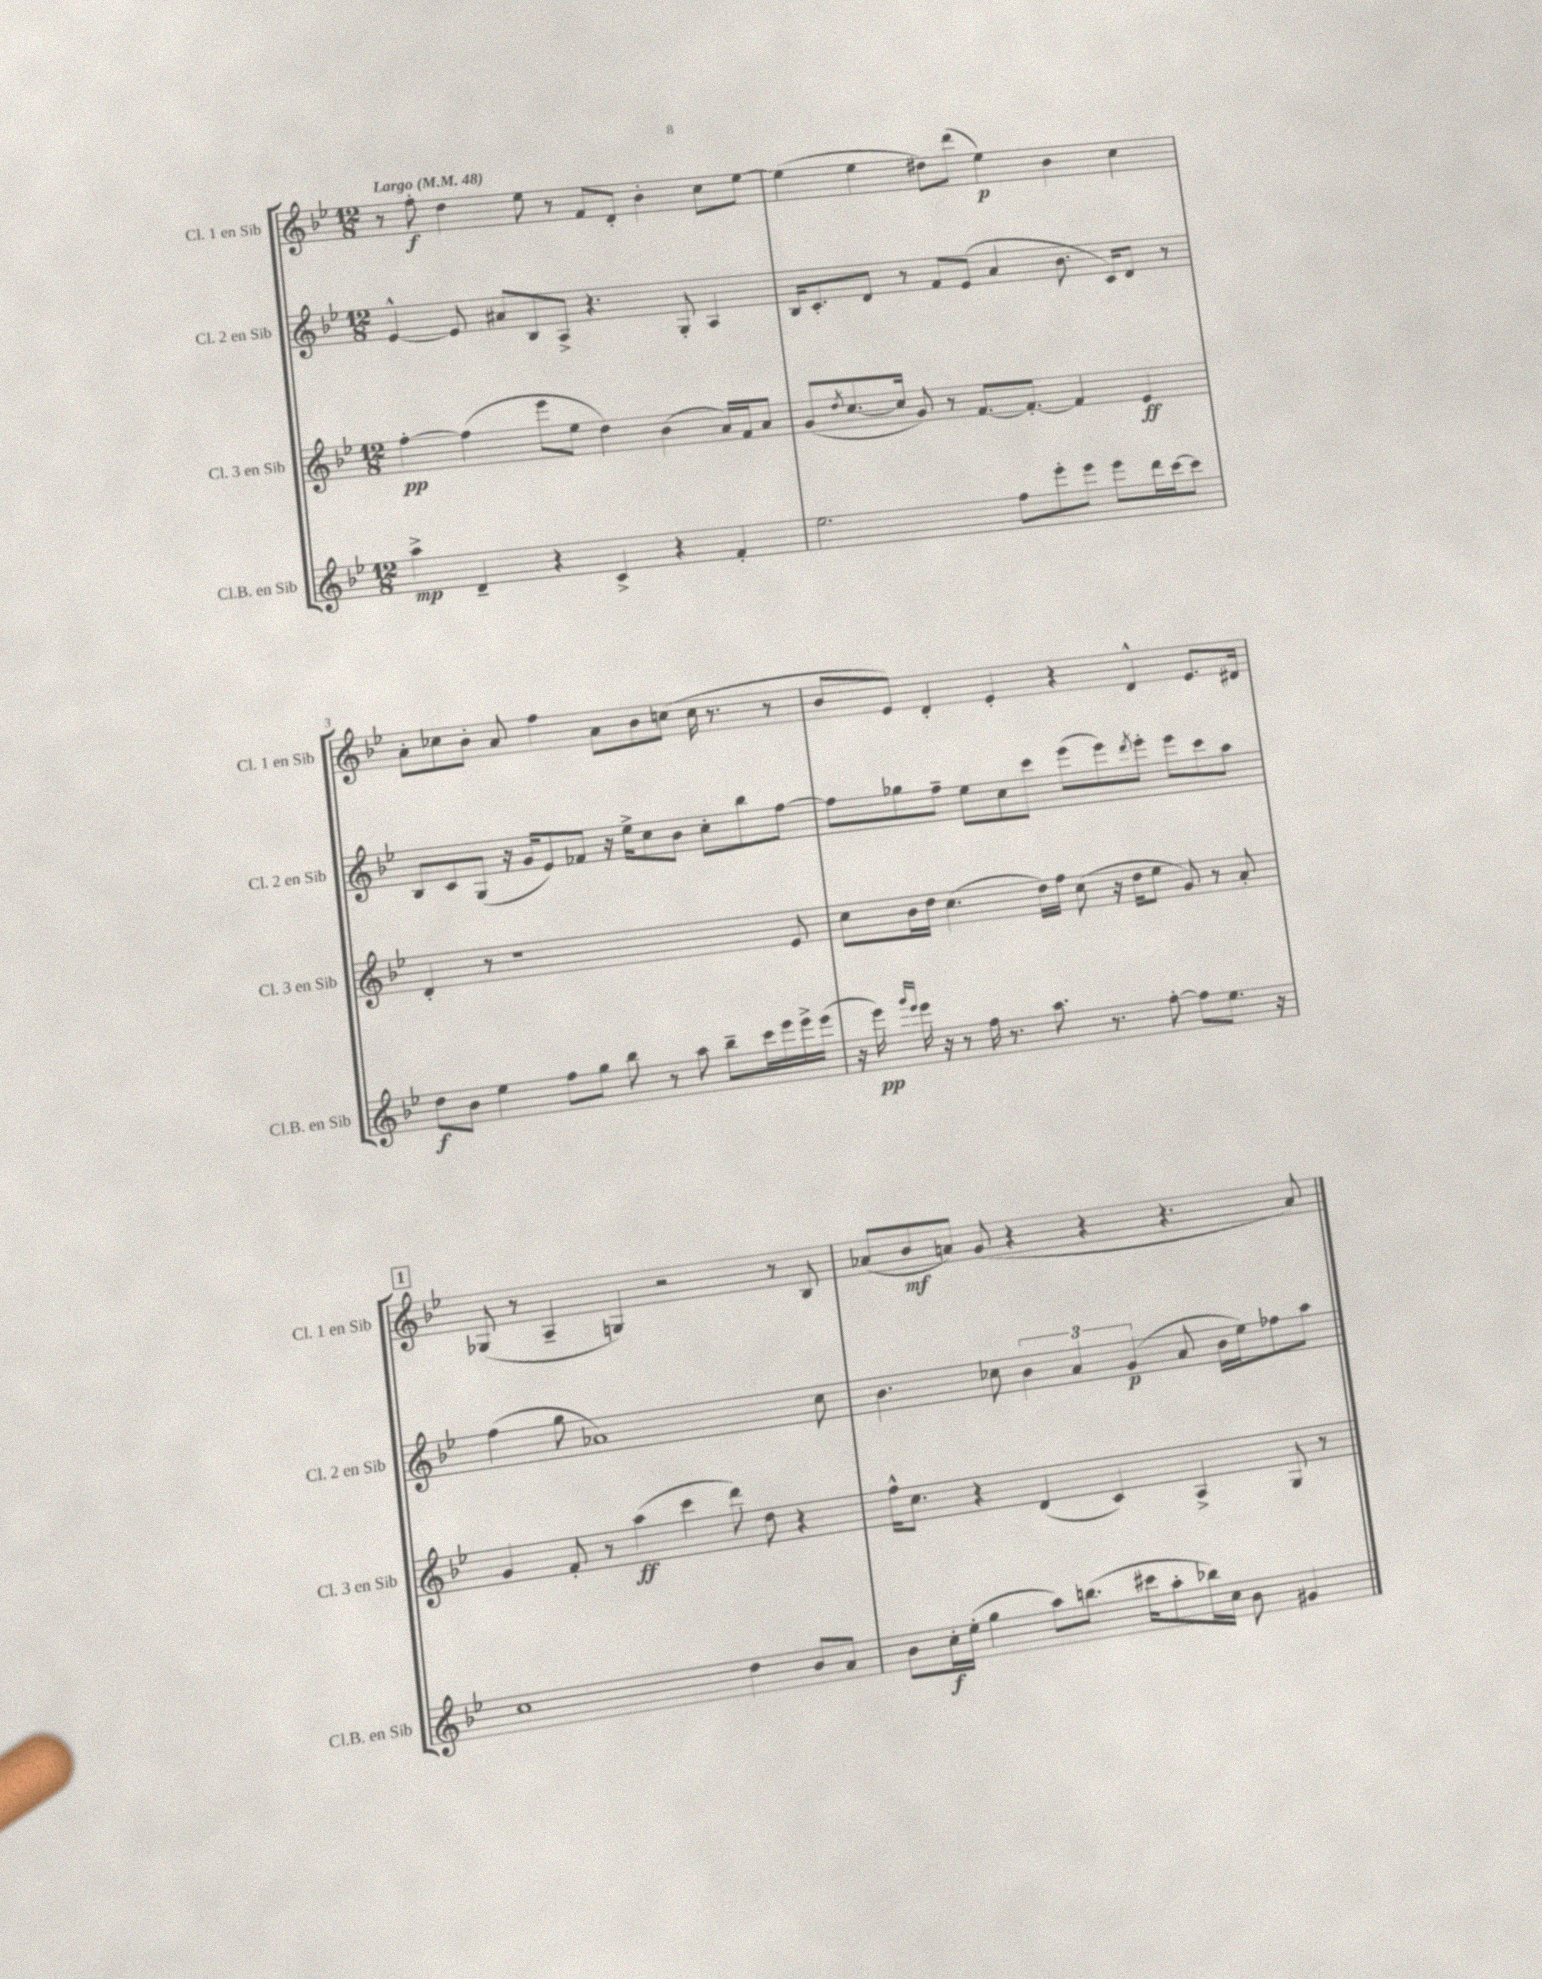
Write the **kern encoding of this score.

**kern	**kern	**kern	**kern
*staff4	*staff3	*staff2	*staff1
*clefG2	*clefG2	*clefG2	*clefG2
*k[b-e-]	*k[b-e-]	*k[b-e-]	*k[b-e-]
*M12/8	*M12/8	*M12/8	*M12/8
*MM48	*MM48	*MM48	*MM48
4aa^\	[4ff'\	[4e-^^/	8r
.	.	.	8ff'\
4d~/	(4ff\]	8e-/]	4dd\
.	.	8a#/L	.
4r	8eee-\L	8B-/	8ee-\
.	8ee-\J	8A^/J	8r
4c^/	4dd\)	4.r	8f/L
.	.	.	8d'/J
4r	(4b-\	.	4b-'\
.	.	8G'/	.
4f'/	16a/LL)	4A/	8cc\L
.	16f/J	.	.
.	8a/J	.	[8ee-\J
=	=	=	=
2.ee-\	(8g/L	16B-/LK	(4ee-\]
.	.	8.c'/	.
.	8qdd/	.	.
.	[8.cc/	.	.
.	.	8d/J	4ee-\
.	16cc/]Jk	.	.
.	8g/)	8r	.
.	8r	8f/L	8dd#\L)
.	[8.f/L	(8e-/J	(8ddd\J
8ff\L	.	4a/	4ee-\)
.	8.f'/_J	.	.
8eee-'\	.	.	.
8eee-\J	4f/]	8.b-\	4b-\
8eee-\L	.	.	.
.	.	16c/LK)	.
16ddd\L	4e-/	8d/J	4cc\
[16ccc\J	.	.	.
8ccc\]J	.	8r	.
=	=	=	=
8dd\L	4d'/	8B-/L	8a'\L
8b-\J	.	8c/	8cc-\
4ee-\	8r	(8G/J	8b-'\J
.	1r	16r	8a/
.	.	16g/LK	.
8ff\L	.	8e-/)	4ff\
8gg\J	.	8f-/J	.
8bb-\	.	16r	8a\L
.	.	16ee-^\LK	.
8r	.	8cc\	8b-\
8aa\	.	8b-\J	(8cc\J
8bb-~\L	.	8cc'\L	16cc\
.	.	.	8.r
16ccc\L	.	8bb-\	.
16eee-\	.	.	.
16eee-^\	8e-/	[8ff\J	8r
(16eee-\JJ	.	.	.
=	=	=	=
16r	8cc\L	8ff\]L	8b-/L
16eee-\)	.	.	.
16qqggg/LL	.	.	.
16qqeee-/JJ	.	.	.
16eee-\	16b-\L	8gg-\	8e-/J)
16r	16dd\JJ	.	.
8r	(4.cc\	8ff~\J	4d'/
16ff\	.	8ee-\L	.
8.r	.	.	.
.	.	8cc\	4e-'/
8.aa\	16dd\LL)	8ccc\J	.
.	16ff\JJ	.	.
.	(8cc\	(8eee-\L	4r
8.r	.	.	.
.	16r	8eee-\)	.
.	16dd\LK	.	.
.	.	8qddd/	.
[8ff'\	8ee-\J	8eee-'\J	4d^^/
8ff\]L	8g/)	8eee-\L	.
8.ee-\J	8r	8ccc\	8.e-/L
.	8a'/	8aa\J	.
16r	.	.	16d#/Jk
=	=	=	=
1cc	4g/	(4ff\	(8G-/
.	.	.	8r
.	8f'/	8gg\	4A~/
.	8r	1a-)	.
.	(4aa\	.	4G/)
.	4ccc\	.	2r
4dd\	8ddd\)	.	.
.	8dd\	.	.
8b-/L	4r	.	8r
8a/J	.	8cc\	8B-/
=	=	=	=
8b-\L	16ff^^\LK	4.b-\	(8a-/L
.	8.cc\J	.	.
16cc'\L	.	.	8b-/
(16ee-'\JJ	.	.	.
4gg\	4r	.	8a/J)
.	.	8cc-\	(8g/
8aa\L)	(4d/	6b-\	4r
(8.bb\J	.	.	.
.	.	6a/	.
.	4c/)	.	4r
16ccc#\LK	.	.	.
.	.	(6g/	.
8aa'\	.	.	.
16bb-\L)	4A^/	8a/	4.r
16cc\JJ	.	.	.
8b-\	.	16b-\LL	.
.	.	16ee-\J)	.
4g#/	8G/	8ff-\	.
.	8r	8aa\J	8a/)
==	==	==	==
*-	*-	*-	*-
